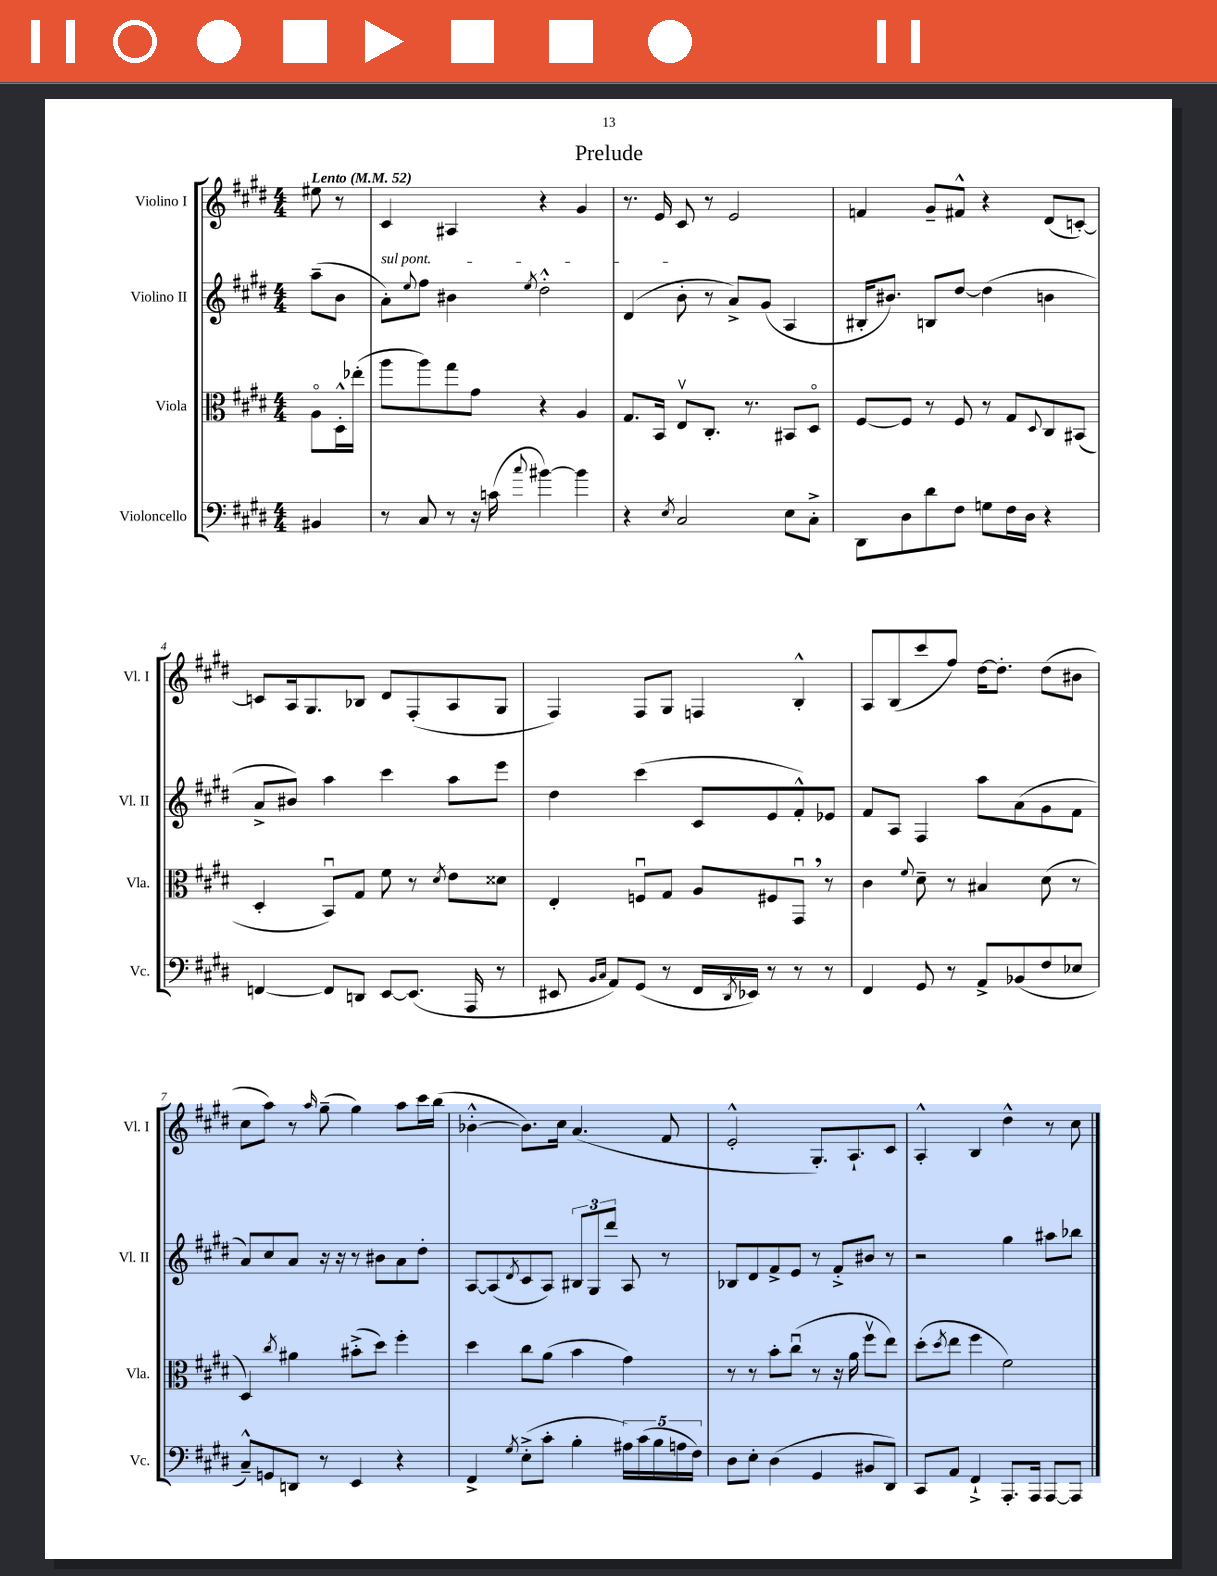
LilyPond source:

\header { title = "Prelude" }
<<
\new StaffGroup <<
\new Staff = "s0" \with { instrumentName = "Violino I" shortInstrumentName = "Vl. I" } {
    \clef treble \key e \major \numericTimeSignature \time 4/4 \partial 4 \tempo "Lento" 4 = 52
    eis''8 r8 |
    cis'4 ais4 r4 gis'4 |
    r8. e'16 cis'8 r8 e'2 |
    f'4 gis'8-- fis'8-^ r4 dis'8( c'8~-.) |
    c'8 a16 gis8. bes8 dis'8 fis8-.( a8 gis8 |
    fis4) fis8 gis8 f4 b4-.-^ |
    a8 b8( cis'''8 fis''8) dis''16~ dis''8.-. dis''8( bis'8 |
    cis''8 a''8) r8 \grace { a''16 } gis''8--( gis''4) a''8 cis'''16 b''16( |
    bes'4~-.-^ bes'8.) cis''16 a'4.( fis'8 |
    e'2-.-^ gis8.-.) a8.-! cis'8 |
    a4-.-^ b4 dis''4-^ r8 cis''8 \bar "|." |
}
\new Staff = "s1" \with { instrumentName = "Violino II" shortInstrumentName = "Vl. II" } {
    \clef treble \key e \major \numericTimeSignature \time 4/4 \partial 4
    a''8--( b'8 |
    \once \override TextSpanner.bound-details.left.text = \markup { \italic "sul pont." } a'8-.\startTextSpan) \appoggiatura { e''8 } fis''8 bis'4 \acciaccatura { e''8 } dis''2-.-^ |
    dis'4( b'8-.\stopTextSpan r8 a'8->) gis'8( a4 |
    bis16-. bis'8.) b8 dis''8~ dis''4( b'4 |
    a'8-> bis'8) a''4 cis'''4 a''8 e'''8 |
    dis''4 cis'''4( cis'8 e'8 fis'8-.-^) ees'8 |
    fis'8 a8 fis4 a''8 a'8( gis'8 fis'8 |
    a'8) cis''8 a'8 r16 r16 r8 bis'8 a'8 dis''8-. |
    a8~ a8( \acciaccatura { dis'8 } cis'8 a8) \tuplet 3/2 { bis8 gis8 dis'''8 } a8 r8 |
    bes8 dis'8 fis'8-> e'8 r8 fis'8-.-> bis'8 r8 |
    r2 gis''4 ais''8 bes''8 \bar "|." |
}
\new Staff = "s2" \with { instrumentName = "Viola" shortInstrumentName = "Vla." } {
    \clef alto \key e \major \numericTimeSignature \time 4/4 \partial 4
    a8\flageolet dis16-.-^ ees''16-.( |
    a''8 a''8) gis''8 gis'8 r4 a4 |
    gis8. b,16 e8\upbow cis8.-. r8. bis,8 dis8\flageolet |
    fis8~ fis8 r8 fis8 r8 gis8 \appoggiatura { dis8 } cis8 bis,8( |
    dis4-. b,8\downbow) gis8 fis'8 r8 \acciaccatura { dis'8 } e'8 disis'8 |
    e4-. f8\downbow gis8 a8 fis8 gis,8\downbow \breathe r8 |
    cis'4 \appoggiatura { fis'8 } dis'8-- r8 bis4 dis'8( r8 |
    dis4) \acciaccatura { cis''8 } ais'4 bis'8-.->( dis''8) fis''4-. |
    dis''4 cis''8 a'8( b'4 gis'4) |
    r8 r8 b'8-. cis''8\downbow( r8 r16 a'16 fis''8\upbow e''8) |
    dis''8-.( \acciaccatura { dis''8 } e''8 fis''4 fis'2) \bar "|." |
}
\new Staff = "s3" \with { instrumentName = "Violoncello" shortInstrumentName = "Vc." } {
    \clef bass \key e \major \numericTimeSignature \time 4/4 \partial 4
    bis,4 |
    r8 cis8 r8 r16 c'16( \appoggiatura { cis''8 } bis'4~) bis'4 |
    r4 \acciaccatura { e8 } cis2 e8 cis8-.-> |
    dis,8 dis8 dis'8 fis8 g8 fis16 dis16 r4 |
    f,4~ f,8 d,8 e,8~ e,8.( a,,16 r8 |
    eis,8 \grace { b,16 cis16 } a,8) gis,8( r8 fis,16 \acciaccatura { dis,8 } ees,16) r8 r8 r8 |
    fis,4 gis,8 r8 a,8-> bes,8( fis8 ees8 |
    cis8---^) g,8 d,8 r8 e,4 r4 |
    fis,4-> \acciaccatura { gis8 } e8-.->( cis'8-. b4-. \tuplet 5/4 { ais16) cis'16( b16 a16 fis16) } |
    dis8 e8-. dis4( gis,4 bis,8 dis,8) |
    cis,8 a,8 fis,4-!-> a,,8.-. a,,16 a,,8~ a,,8 \bar "|." |
}
>>
>>
